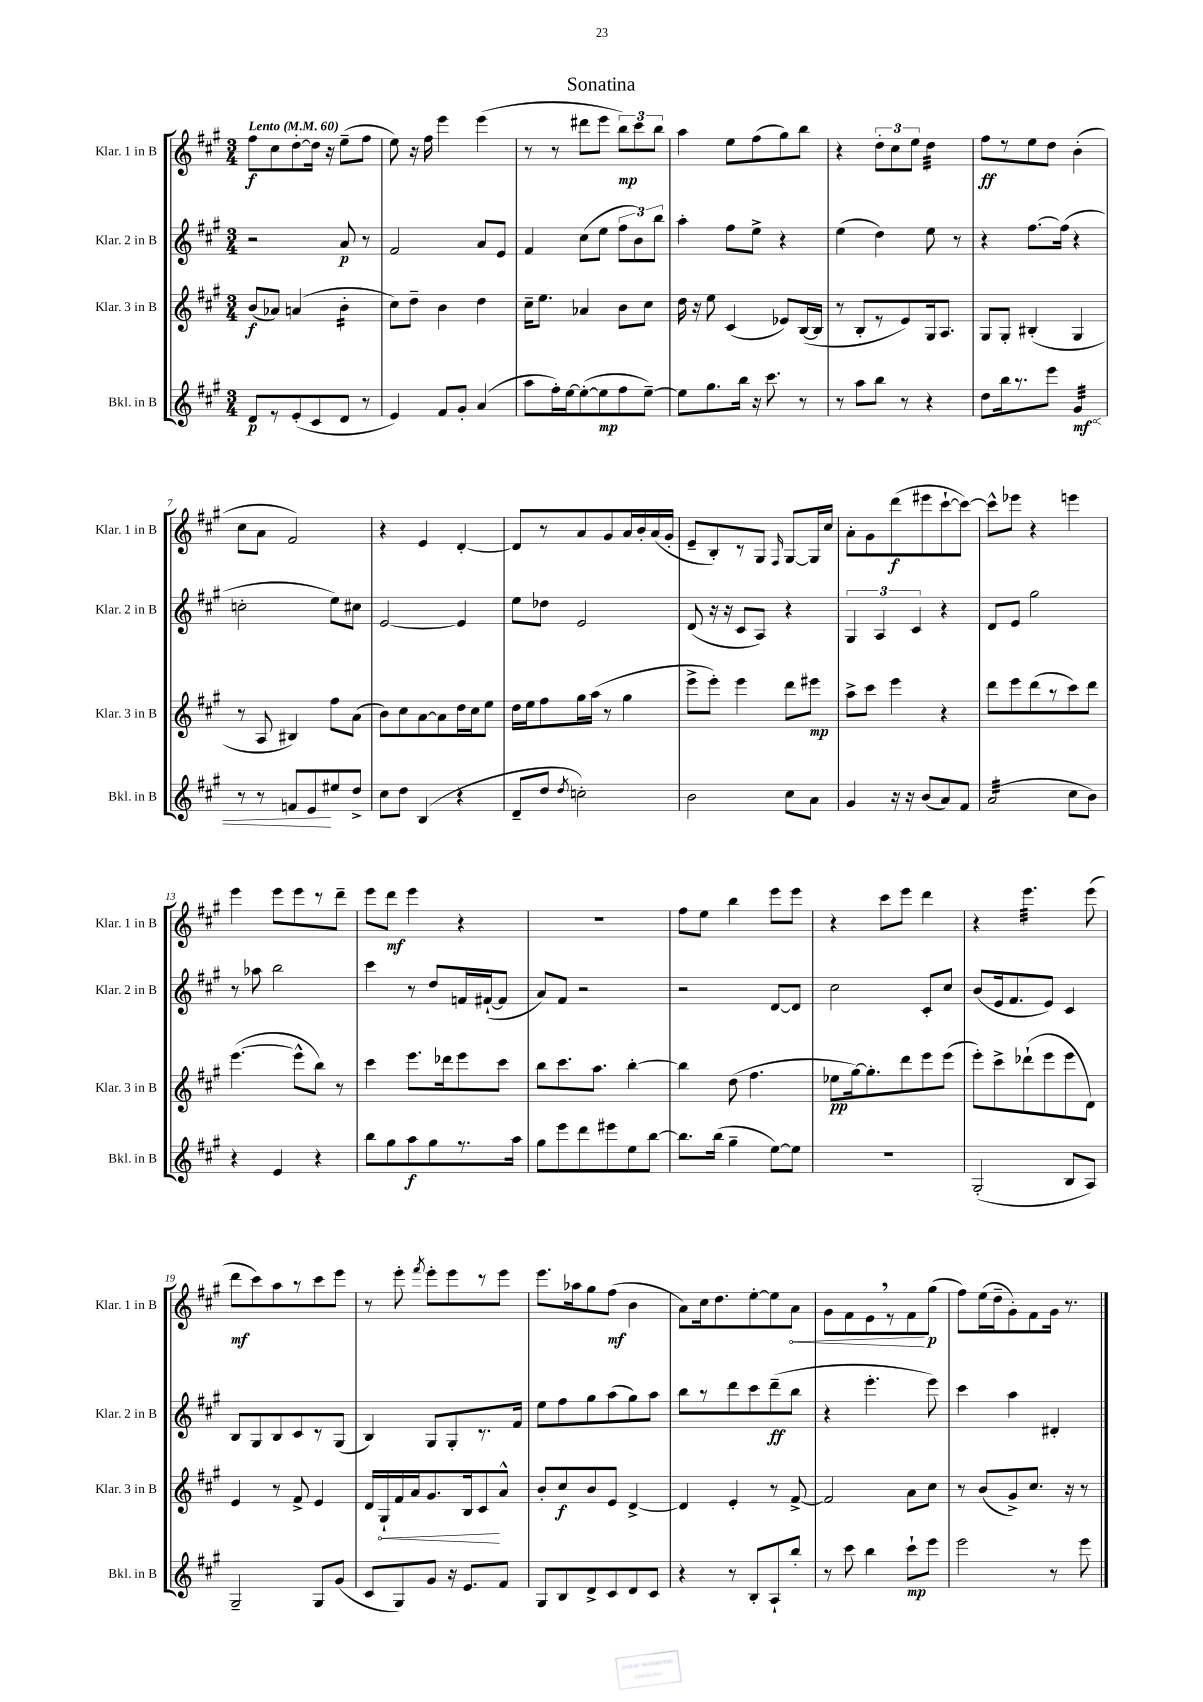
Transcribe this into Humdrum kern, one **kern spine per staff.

**kern	**kern	**kern	**kern
*staff4	*staff3	*staff2	*staff1
*clefG2	*clefG2	*clefG2	*clefG2
*k[f#c#g#]	*k[f#c#g#]	*k[f#c#g#]	*k[f#c#g#]
*M3/4	*M3/4	*M3/4	*M3/4
*MM60	*MM60	*MM60	*MM60
8d	(8b	2r	8ff#
8r	8a-)	.	8cc#
(8e'	(4a	.	[8dd'
8c#	.	.	16dd]
.	.	.	16r
8d	4b'	8a	(8ee~
8r	.	8r	8ff#
=	=	=	=
4e)	8cc#)	2f#	8ee)
.	8dd~	.	16r
.	.	.	16ff#
8f#	4b	.	4eee
8g#'	.	.	.
(4a	4dd	8a	(4eee
.	.	8e	.
=	=	=	=
8aa	16cc#~	4f#	8r
.	8.ee	.	.
16ff#')	.	.	8r
[16ee	.	.	.
(8ee'_	4a-	(8cc#	8ddd#
8ee]	.	8ee	8eee
8ff#	8b	12ff#	12bb)
.	.	12b)	12ccc#
[8ee~)	8cc#	.	.
.	.	12bb	12bb
=	=	=	=
8ee]	16dd	4aa'	4aa
.	16r	.	.
8.gg#	8ee	.	.
.	(4c#	8ff#	8ee
16bb	.	.	.
16r	.	8ee^	(8ff#
8.ccc#	.	.	.
.	8e-)	4r	8gg#)
8r	([16B	.	8bb
.	16B]	.	.
=	=	=	=
8r	8r	(4ee	4r
8aa	8B'	.	.
8bb	8r	4dd)	12dd'
.	.	.	12cc#
8r	8e)	.	.
.	.	.	12ee
4r	16G#	8ee	4dd
.	8.A	.	.
.	.	8r	.
=	=	=	=
8dd	8G#	4r	8ff#
16bb	8G#'	.	8r
8.r	.	.	.
.	(4B#'	[8.ff#	8ee
8eee	.	.	8dd
.	.	(16ff#]	.
4g#	4G#	4r	(4b'
=	=	=	=
8r	8r	2cc'	8cc#
8r	8A	.	8a
8f	4B#)	.	2f#)
8e	.	.	.
8ee#	8ff#	8ee)	.
8dd^	(8a	8cc#	.
=	=	=	=
8cc#	8b)	[2e	4r
8dd	8cc#	.	.
(4B	[8a	.	4e
.	8a]	.	.
4r	16dd	4e]	[4d'
.	16cc#	.	.
.	8ee	.	.
=	=	=	=
8d~	16dd	8ee	8d]
.	16ee	.	.
8dd	8ff#	8dd-	8r
8qdd	.	.	.
2cc')	16gg#	2e	8a
.	(16aa	.	.
.	8r	.	8g#
.	4gg#	.	16a
.	.	.	16b'
.	.	.	(16a
.	.	.	16g#'
=	=	=	=
2b	8eee^	(8d	8e~
.	8eee')	16r	8B')
.	.	16r	.
.	4eee	8c#	8r
.	.	8A)	8G#
.	.	.	16qqF#
8cc#	8ddd	4r	[8G#
8a	8eee#	.	16G#]
.	.	.	16cc#
=	=	=	=
4g#	8aa^	6G#	8a'
.	8ccc#	.	8g#
.	.	6A	.
16r	4eee	.	(8ddd
16r	.	.	.
.	.	6c#	.
(8b	.	.	8eee#
8a)	4r	4r	[8ccc#`
8f#	.	.	8ccc#_)
=	=	=	=
(2a	8ddd	8d	8ccc#^^]
.	8eee	8e	8eee-
.	(8ddd	2gg#	4r
.	8r	.	.
8cc#	8ccc#)	.	4eee
8b)	8ddd	.	.
=	=	=	=
4r	([4.eee	8r	4eee
.	.	8aa-	.
4e	.	2bb	8eee
.	8eee^^]	.	8eee
4r	8bb)	.	8r
.	8r	.	8ddd~
=	=	=	=
8bb	4ccc#	4ccc#	8eee
8gg#	.	.	8ddd
8aa	8.eee	8r	4eee
8gg#	.	8dd	.
.	16ddd-	.	.
8.r	8eee	16f	4r
.	.	([16f#`	.
.	8ccc#	8f#]	.
16aa	.	.	.
=	=	=	=
8gg#	8bb	8a)	2.r
8eee	8.ccc#	8f#	.
8ddd	.	2r	.
.	8.aa	.	.
8eee#	.	.	.
8ee	[4bb'	.	.
[8bb	.	.	.
=	=	=	=
8.bb]	4bb]	2r	8ff#
.	.	.	8ee
(16bb	.	.	.
4gg#~	(8dd	.	4bb
.	4.ff#	.	.
[8ee)	.	[8d	8eee
8ee]	.	8d]	8eee
=	=	=	=
2.r	8ee-	2cc#	4r
.	[16gg#)	.	.
.	8.gg#']	.	.
.	.	.	8ccc#
.	8ddd	.	8eee
.	8eee	8c#'	4ddd
.	(8eee	8cc#	.
=	=	=	=
(2G#'	8eee')	(8b	4r
.	8ccc#^	16e	.
.	.	8.f#	.
.	(8ddd-`	.	4.eee
.	8eee	8e)	.
8B	8eee	4c#	.
8A)	8d)	.	(8eee
=	=	=	=
2G#~	4e	8B	8ddd
.	.	8G#	8ccc#)
.	8r	8B	8aa
.	8f#^	8c#	8r
8G#	4e	8r	8ccc#
(8g#	.	(8G#	8eee
=	=	=	=
8c#	16d	4B)	8r
.	16G#`	.	.
8G#)	16f#	.	8eee'
.	16a	.	.
.	.	.	8qfff#
8g#	8.g#	8G#	8eee'
16r	.	8G#'	8eee
8.e	16B	.	.
.	8c#	8.r	8r
8f#	8a^^	.	8eee
.	.	16f#	.
=	=	=	=
8G#	8b'	8ee	8.eee
8B	8cc#	8ff#	.
.	.	.	16aa-
8d^	8b	8gg#	8gg#
8c#	8e	(8aa	(8ff#
8d	[4d^	8gg#)	4b
8c#	.	8aa	.
=	=	=	=
4r	4d]	8bb	8a)
.	.	8r	16cc#
.	.	.	8.dd
8r	4e'	8ddd	.
8B'	.	8ccc#	[8ee'
8A`	8r	(8ddd~	8ee]
8bb'	[8f#^	8bb	8a
=	=	=	=
8r	2f#]	4r	8g#
8ccc#	.	.	8f#
4bb	.	4.eee'	8e
.	.	.	8r
8ccc#`	8a	.	8f#
8eee	8cc#	8eee)	(8gg#
=	=	=	=
2eee	8r	4ccc#	8ff#)
.	(8b	.	(16ee
.	.	.	16dd~
.	8g#^)	4aa	8g#')
.	8.cc#	.	8f#
8r	.	4d#'	16g#
.	16r	.	8.r
8eee	8r	.	.
==	==	==	==
*-	*-	*-	*-
